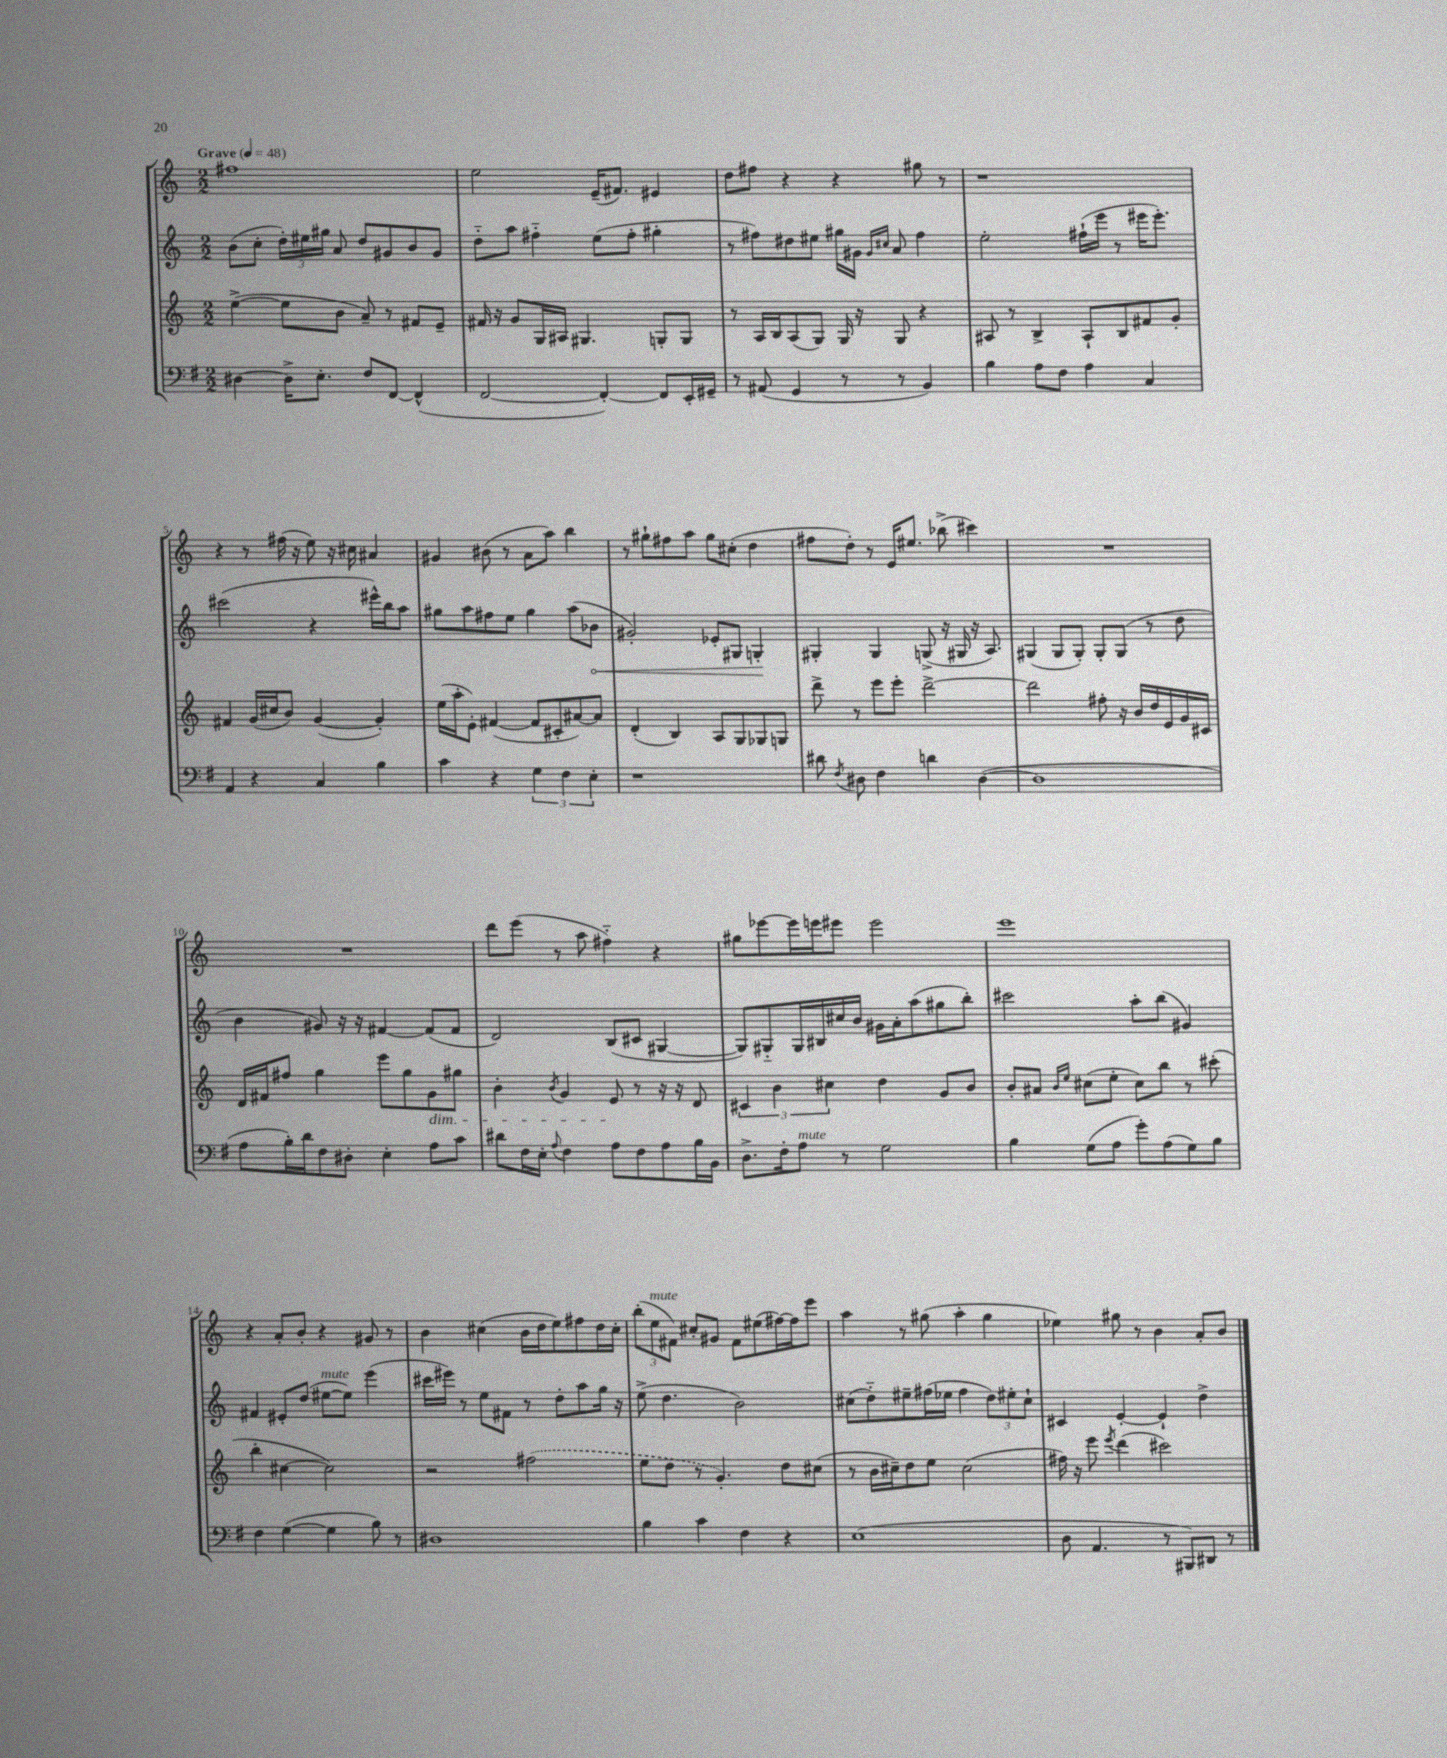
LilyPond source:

<<
\new StaffGroup <<
\new Staff = "s0" {
    \clef treble \key c \major \numericTimeSignature \time 2/2 \tempo "Grave" 4 = 48
    \autoBeamOff fis''1 |
    e''2 e'16[--( fis'8.]) eis'4 |
    d''8[ fis''8] r4 r4 gis''8 r8 |
    r1 |
    r4 r8 fis''16( r16 e''8) r16 cis''16 ais'4 |
    gis'4 bis'8( r8 a'8[ a''8]) b''4 |
    r8 gis''8[-! fis''8 a''8] gis''8[ cis''8]-.( d''4 |
    fis''8[ d''8]-.) r8 e'16[ eis''8.] bes''8->( cis'''4) |
    R1 |
    R1 |
    d'''8[ e'''8]( r8 a''8 fis''4-_) r4 |
    gis''8[ ees'''8~ ees'''16 e'''16 eis'''8] eis'''2 |
    e'''1 |
    r4 a'8[-. b'8]-. r4 gis'8 r8 |
    b'4 cis''4( b'16[ d''16 e''8) fis''8 d''16 cis''16]-. |
    \tuplet 3/2 { b''8[-.( e''8^\markup { \italic "mute" } fis'8]) } cis''8[-. gis'8] fis'8[ eis''8( fis''16~) fis''16 e'''8] |
    a''4 r8 gis''8( a''4-. gis''4 |
    ees''4) gis''8 r8 b'4 a'8[-. b'8] \bar "|." |
}
\new Staff = "s1" {
    \clef treble \key c \major \numericTimeSignature \time 2/2
    \autoBeamOff b'8[( c''8]-. \tuplet 3/2 { d''16[-.) eis''16 gis''16] } a'8 d''8[ gis'8 b'8 gis'8] |
    d''8[-_ a''8] fis''4-_ e''8[( fis''8]-. gis''4-. |
    r8 fis''8[) dis''8 eis''8] gis''16[ gis'16] \grace { gis'16[ cis''16] } a'8 fis''4 |
    e''2-. fis''16[-!( e'''16] r8 eis'''16[ eis'''8.]-.) |
    cis'''2( r4 eis'''16[-^) b''16 a''8] |
    gis''8[ a''8 fis''8 e''8] gis''4 a''8[( \once \override Hairpin.circled-tip = ##t bes'8]\< |
    gis'2-.) ees'8[-. gis8] g4-.\! |
    gis4-. gis4 g8->( r16 gis16 r16 a8.) |
    gis4( gis8[ gis8]-.) gis8[-. gis8]( r8 d''8 |
    b'4 gis'8) r16 r16 fis'4~ fis'8[( fis'8] |
    d'2) b8[( cis'8] gis4~ |
    gis8[) gis8-_ gis16 bis16 cis''16 b'16] gis'16[ a'16-. a''8( gis''8 b''8]-.) |
    cis'''2 a''8[-. b''8]( gis'4) |
    fis'4 eis'8[-. d''8]( eis''8[~^\markup { \italic "mute" } eis''8]) e'''4( |
    cis'''16[ eis'''16]) r8 e''8[ fis'8] r8 d''8[-. a''8 g''16] r16 |
    e''8->( d''4. b'2) |
    cis''8[( d''8-_) eis''8-- fis''16( ees''16] fis''4 \tuplet 3/2 { d''8[) eis''8-. cis''8]-! } |
    cis'4 e'4~-. e'4-! d''4-> \bar "|." |
}
\new Staff = "s2" {
    \clef treble \key c \major \numericTimeSignature \time 2/2
    \autoBeamOff e''4~->( e''8[ b'8] a'8--) r8 fis'8[ e'8]-- |
    fis'16 r16 g'8[ g16 ais16] gis4. g8[-. g8] |
    r8 a16[ b16 a8( g8]) g16 r16 g8 r4 |
    ais8 r8 b4-> ais8[-! b8 fis'8 g'8]-. |
    fis'4 g'16[( cis''16 b'8]) g'4~( g'4-.) |
    e''16[( a''16-. e'8]-.) fis'4~( fis'8[ cis'8-. ais'8~) ais'8] |
    d'4-.( b4) a8[ g8 ges8 g8] |
    d'''8-> r8 e'''8[ e'''8]-. d'''2~-> |
    d'''2 fis''8-. r16 b'16[ d''16 e'16 g'16 cis'16] |
    d'16[ fis'16 fis''8] g''4 e'''8[ g''8 g'8\dim gis''8] |
    b'4-. \acciaccatura { b'8 } g'4 e'8\! r8 r16 r16 d'8 |
    \tuplet 3/2 { cis'4 b'4 cis''4 } d''4 g'8[ b'8] |
    b'8[-. ais'8] \grace { b'16[ e''16] } cis''8[( e''8]-. cis''8[) b''8] r8 cis'''8-.( |
    b''4-. cis''4~ cis''2) |
    r2 \once \slurDashed fis''2( |
    e''8[ d''8] r8 g'4.-.) d''8[ cis''8]( |
    r8 b'16[ cis''16--) d''8 e''8] cis''2( |
    fis''16) r16 e'''8 \acciaccatura { e'''8 } d'''4( cis'''2) \bar "|." |
}
\new Staff = "s3" {
    \clef bass \key g \major \numericTimeSignature \time 2/2
    \autoBeamOff dis4~ dis16[-> e8.]-. fis8[ fis,8]~ fis,4-^( |
    fis,2~ fis,4~-.) fis,8[ e,16-. gis,16]-- |
    r8 ais,8( g,4 r8 r8 b,4) |
    b4 a8[ fis8] a4 c4 |
    a,4 r4 c4 b4 |
    c'4 r4 \tuplet 3/2 { g4 fis4 e4-. } |
    r1 |
    dis'8 \acciaccatura { fis8 } dis8 fis4 d'4 dis4~( |
    dis1 |
    a8[ b16-.) d'16 fis8 dis8]-. e4-. a8[ c'8] |
    dis'8[ fis16 e16]-. \appoggiatura { a8 } fis4 a8[ fis8 a8 b16 b,16] |
    d8.[-> fis16-. a8]^\markup { \italic "mute" } r8 g2 |
    b4 g8[( a8] g'8[-.) a8( g8) b8] |
    fis4 g4~( g4 b8) r8 |
    dis1 |
    b4 c'4 fis4 r4 |
    e1( |
    d8 a,4. r8 bis,,8[) dis,8] r8 \bar "|." |
}
>>
>>
